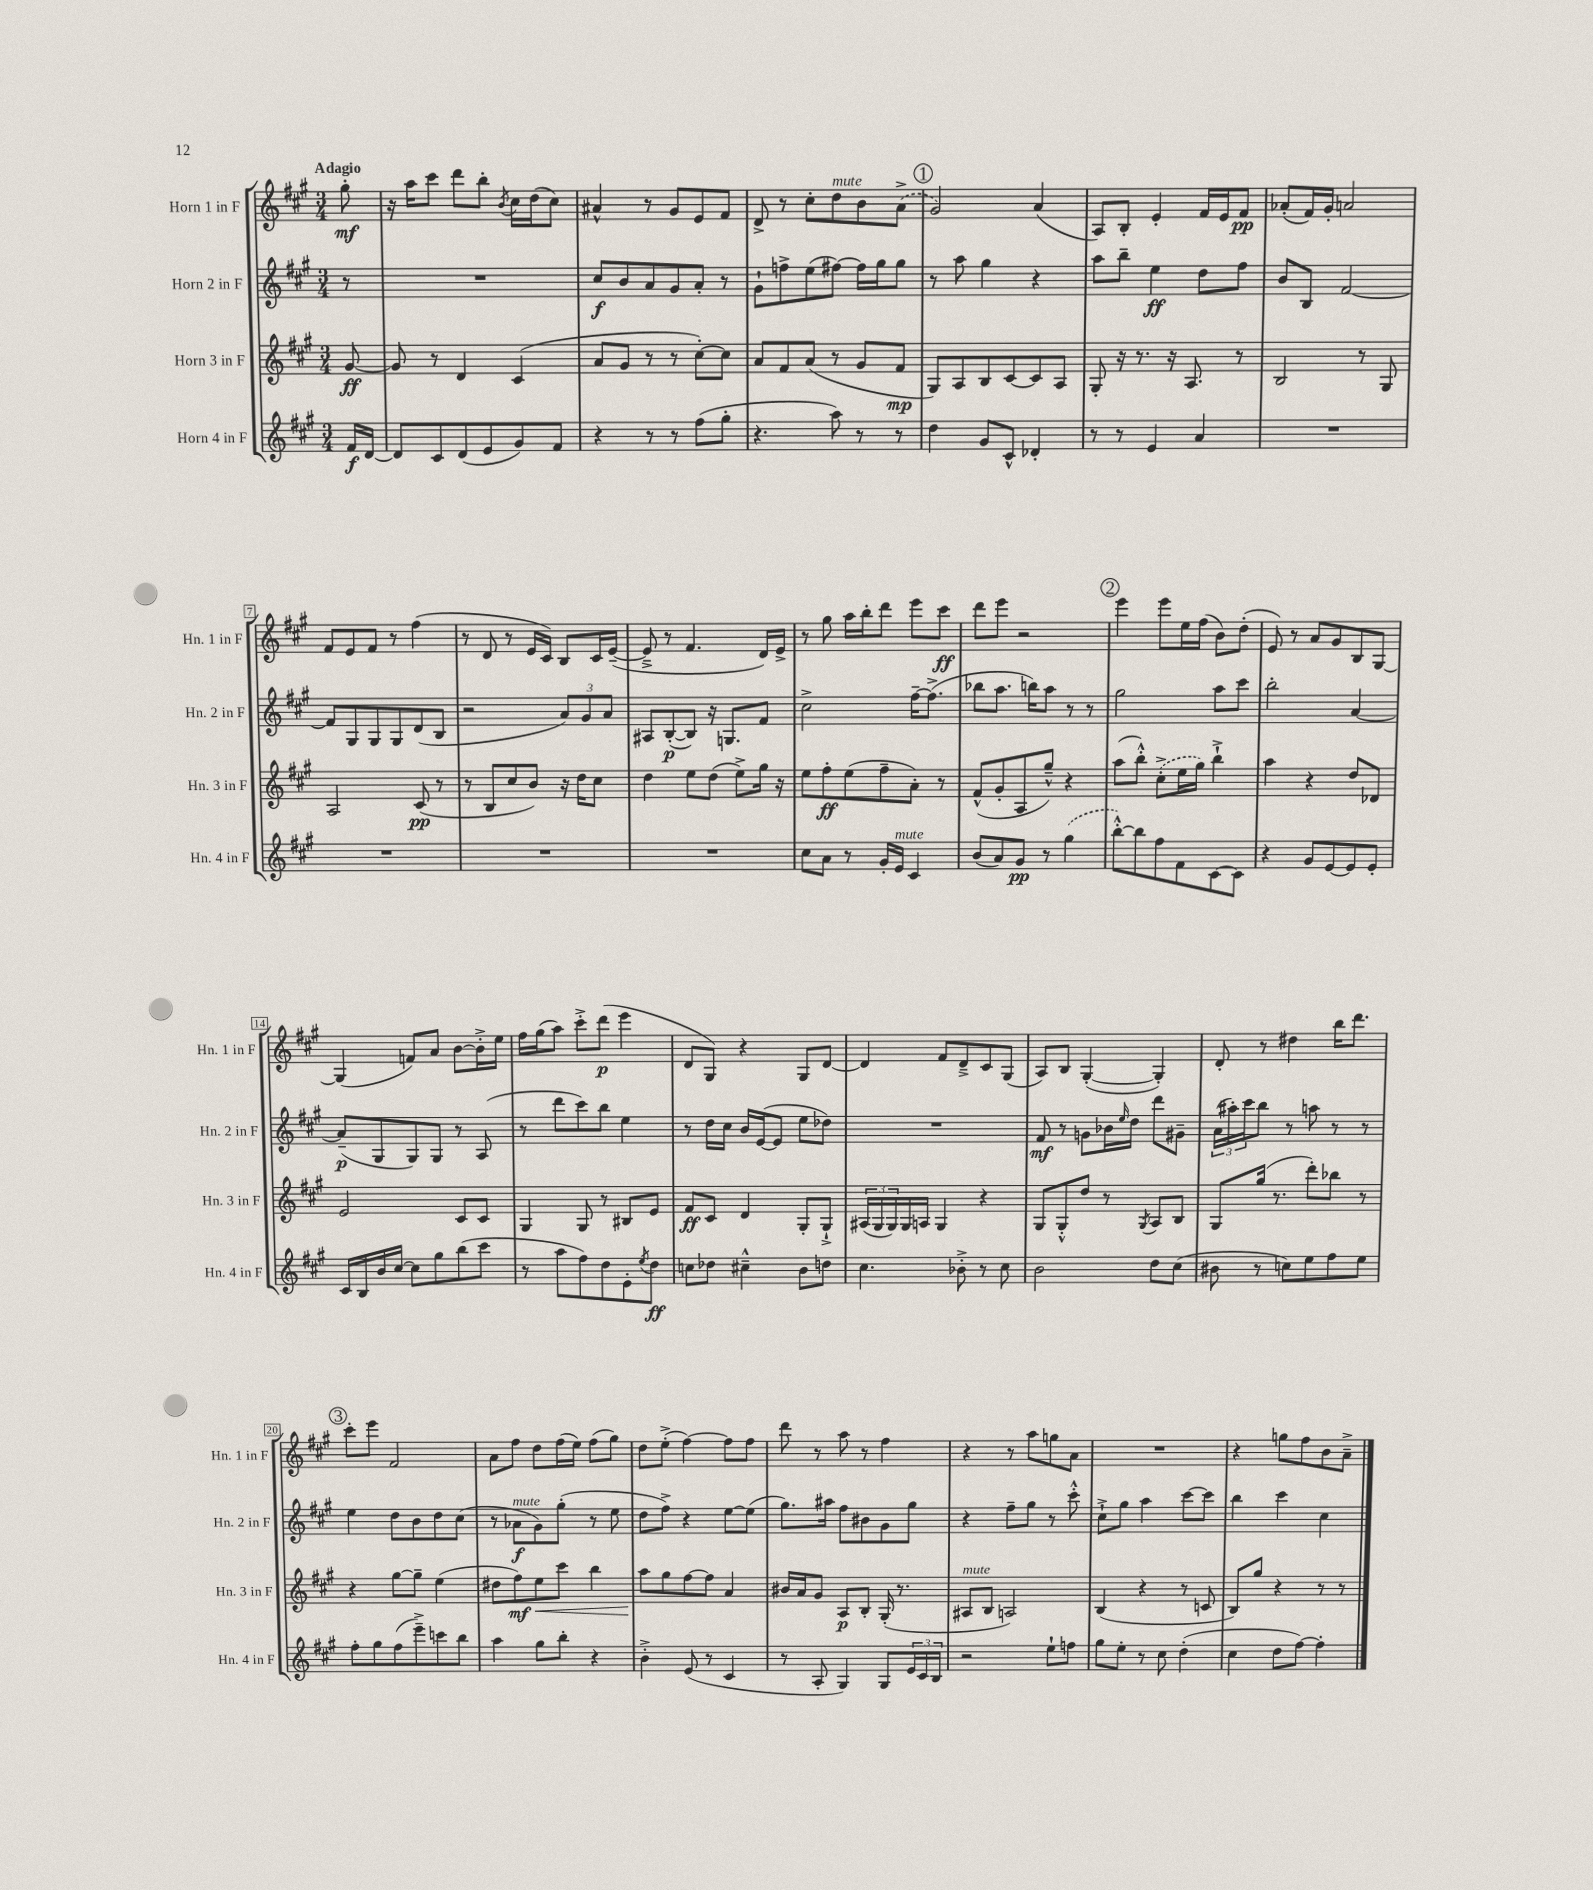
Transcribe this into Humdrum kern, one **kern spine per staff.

**kern	**kern	**kern	**kern
*staff4	*staff3	*staff2	*staff1
*clefG2	*clefG2	*clefG2	*clefG2
*k[f#c#g#]	*k[f#c#g#]	*k[f#c#g#]	*k[f#c#g#]
*M3/4	*M3/4	*M3/4	*M3/4
16f#/LL	[8g#/	8r	8gg#'\
[16d/JJ	.	.	.
=	=	=	=
8d/]L	8g#/]	2.r	16r
.	.	.	16aa\LK
8c#/	8r	.	8ccc#\J
(8d/	4d/	.	8ddd\L
8e/	.	.	8bb'\J
.	.	.	8qb/
8g#/)	(4c#/	.	16cc#\LL
.	.	.	(16dd\J
8f#/J	.	.	8cc#\J)
=	=	=	=
4r	8a/L	8cc#/L	4a#^^/
.	8g#/J	8b/	.
8r	8r	8a/	8r
8r	8r	8g#/	8g#/L
(8ff#\L	[8cc#'\L)	8a'/J	8e/
8gg#'\J	8cc#\]J	8r	8f#/J
=	=	=	=
4.r	8a/L	8g#`\L	8d^/
.	8f#/	8ff^\	8r
.	(8a/J	(8ee\	8cc#'\L
8aa\)	8r	[8ff#\J)	8dd\
8r	8g#/L	16ff#\]LL	8b\
.	.	16gg#\J	.
8r	8f#/J	8gg#\J	(8a^\J
=	=	=	=
4dd\	8G#/L)	8r	2g#/)
.	8A/	8aa\	.
8g#/L	8B/	4gg#\	.
8c#^^/J	[8c#/	.	.
4d-'/	8c#/]	4r	(4a/
.	8A/J	.	.
=	=	=	=
8r	8G#'/	8aa\L	8A/L)
8r	16r	8bb~\J	8B'/J
.	8.r	.	.
4e/	.	4ee\	4e'/
.	16r	.	.
.	8.A/	.	.
4a/	.	8dd\L	16f#/LL
.	.	.	16e/J
.	8r	8ff#\J	8f#/J
=	=	=	=
2.r	2B/	8b/L	(8a-'/L
.	.	8B/J	16f#/L)
.	.	.	16g#'/JJ
.	.	[2f#/	2a/
.	8r	.	.
.	8G#/	.	.
=	=	=	=
2.r	2A/	8f#/]L	8f#/L
.	.	8G#/	8e/
.	.	8G#/	8f#/J
.	.	8G#/	8r
.	(8c#/	(8d/	(4ff#\
.	8r	8B/J	.
=	=	=	=
2.r	8r	2r	8r
.	8B/L	.	8d/
.	8cc#/	.	8r
.	8b/J)	.	16e/LL
.	.	.	16c#/JJ)
.	16r	12a/L)	8B/L
.	16dd\LK	.	.
.	.	12g#/	.
.	8cc#\J	.	16c#/L
.	.	12a/J	.
.	.	.	([16e~/JJ
=	=	=	=
2.r	4dd\	8A#/L	8e~^/]
.	.	([8B'/	8r
.	8ee\L	8B/]J)	4.f#/
.	(8dd\J	16r	.
.	.	8.G/L	.
.	8ee^\L)	.	.
.	16gg#\Jk	8f#/J	16d/LL)
.	16r	.	16e^/JJ
=	=	=	=
8cc#\L	8ee\L	2cc#^\	8r
8a\J	8ff#'\	.	8gg#\
8r	(8ee\	.	16aa\LL
.	.	.	16bb'\J
16g#'/LL	8ff#~\	.	8ddd\J
16e/JJ	.	.	.
4c#/	8a'\J)	[16ff#~\LK	8eee\L
.	.	(8.ff#^\]J	.
.	8r	.	8ccc#\J
=	=	=	=
(8b/L	(8f#^^/L	8bb-\L	8ddd\L
8a/)	8g#'/	8.aa\J	8eee\J
8g#/J	8A/	.	2r
.	.	16bb\LK)	.
8r	8gg#~^^/J)	8aa\J	.
(4gg#\	4r	8r	.
.	.	8r	.
=	=	=	=
[8bb'^^\L)	(8aa\L	2gg#\	4eee\
8bb\]	8bb'^^\J)	.	.
8ff#\	(8cc#'^\L	.	8eee\L
8f#\	16ee\L	.	16ee\L
.	16gg#\JJ)	.	(16ff#\JJ
[8c#\	4bb`^\	8aa\L	8b\L)
8c#\]J	.	8ccc#\J	(8dd'\J
=	=	=	=
4r	4aa\	2bb'\	8e/)
.	.	.	8r
8g#/L	4r	.	8a/L
[8e/	.	.	8g#/
8e/]	8dd/L	[4a/	8B/
8e'/J	8d-/J	.	[8G#/J
=	=	=	=
16c#/LL	2e/	(8a~/]L	(4G#/]
16B/	.	.	.
16b/	.	8G#/	.
[16cc#/JJ	.	.	.
8cc#\]L	.	8G#/)	8f/L)
8gg#\	.	8G#/J	8a/J
(8bb\	8c#/L	8r	[8b\L
8ccc#\J	8c#/J	(8A/	16b'^\]L
.	.	.	16ee\JJ
=	=	=	=
8r	4G#/	8r	16ff#\LL
.	.	.	(16gg#\J
8aa\L	.	8ddd\L	8aa\J)
8ff#\)	8G#/	8ccc#\)	8ccc#'^\L
8dd\	8r	8bb\J	(8ddd\J
8e'\	8B#/L	4ee\	4eee\
8qee/	.	.	.
8dd\J	8e/J	.	.
=	=	=	=
8cc\L	8f#/L	8r	8d/L
8dd-\J	8c#/J	16dd\LL	8G#/J)
.	.	16cc#\JJ	.
4cc#~^^\	4d/	16b/LL	4r
.	.	([16e/J	.
.	.	8e/]J	.
8b\L	8G#'/L	8ee\L	8G#/L
8dd\J	8G#`^/J	8dd-\J)	[8d/J
=	=	=	=
4.cc#\	(24A#/LL	2.r	4d/]
.	24G#/	.	.
.	24G#/)	.	.
.	16G#/	.	.
.	16A/JJ	.	.
.	4G#/	.	8f#/L
8b-'^\	.	.	8d~^/
8r	4r	.	8c#/
8cc#\	.	.	(8G#/J
=	=	=	=
2b\	8G#/L	8f#/	8A/L)
.	8G#'^^/	8r	8B/J
.	8dd/J	8g\L	([4G#'/
.	8r	16b-\L	.
.	.	16qqee/	.
.	.	16dd\JJ	.
.	8qG#/	.	.
8dd\L	8A/L	8ddd\L	4G#'/])
(8cc#\J	8B/J	8g#~\J	.
=	=	=	=
8b#\	8G#/L	(24a\LL	8d'/
.	.	24aa#'\)	.
.	.	24ccc#\J	.
8r	(16gg#/Jk	8bb\J	8r
.	8.r	.	.
8cc\L)	.	8r	4dd#\
8ee\	8ddd'\L)	8aa\	.
8ff#\	8bb-\J	8r	16bb\LK
.	.	.	8.ddd\J
8ee\J	8r	8r	.
=	=	=	=
8ff#'\L	4r	4ee\	8ccc#'\L
8gg#\	.	.	8eee\J
(8ff#\	[8gg#\L	8dd\L	2f#/
8eee~^\)	8gg#~\]J	8b\	.
8ccc\	(4ee\	8dd\	.
8bb\J	.	(8cc#\J	.
=	=	=	=
4aa\	8dd#\L	8r	8a\L
.	8ff#\)	8a-\L	8ff#\J
8gg#\L	8ee\	8g#\)	8dd\L
8bb'\J	8ccc#\J	(8gg#'\J	(16ff#\L
.	.	.	16ee\JJ)
4r	4bb\	8r	(8ff#\L
.	.	8ee\	8gg#\J)
=	=	=	=
4b'^\	8aa\L	8dd\L	8dd\L
.	8gg#\	8ff#^\J)	(8ee'^\J
(8e/	[8ff#\	4r	[4ff#\)
8r	8ff#\]J	.	.
4c#/	4a/	[8ee\L	8ff#\]L
.	.	(8ee\]J	8ff#\J
=	=	=	=
8r	16b#/LL	8.gg#\L)	8ddd\
.	16a/J	.	.
8A'/	8g#/J	.	8r
.	.	16aa#\Jk	.
4G#/)	8A/L	8ff#\L	8aa\
.	8B'/J	8b#\	8r
8G#/L	(16G#'/	8g#\	4ff#\
.	8.r	.	.
24e/L	.	8gg#\J	.
24c#/	.	.	.
24B/JJ	.	.	.
=	=	=	=
2r	8A#/L	4r	4r
.	8B/J	.	.
.	2A/)	8ff#~\L	8r
.	.	8gg#\J	8aa\L
8ee`\L	.	8r	8gg\
8ff\J	.	8ccc#'^^\	8a\J
=	=	=	=
8gg#\L	(4B/	8cc#`^\L	2.r
8ee'\J	.	8gg#\J	.
8r	4r	4aa\	.
8cc#\	.	.	.
(4dd'\	8r	[8ccc#\L	.
.	8c/	8ccc#\]J	.
=	=	=	=
4cc#\	8B/L)	4bb\	4r
.	8gg#/J	.	.
8dd\L	4r	4ccc#\	8gg\L
[8ff#\J)	.	.	8ff#\
4ff#'\]	8r	4cc#\	8b\
.	8r	.	8a~^\J
==	==	==	==
*-	*-	*-	*-
